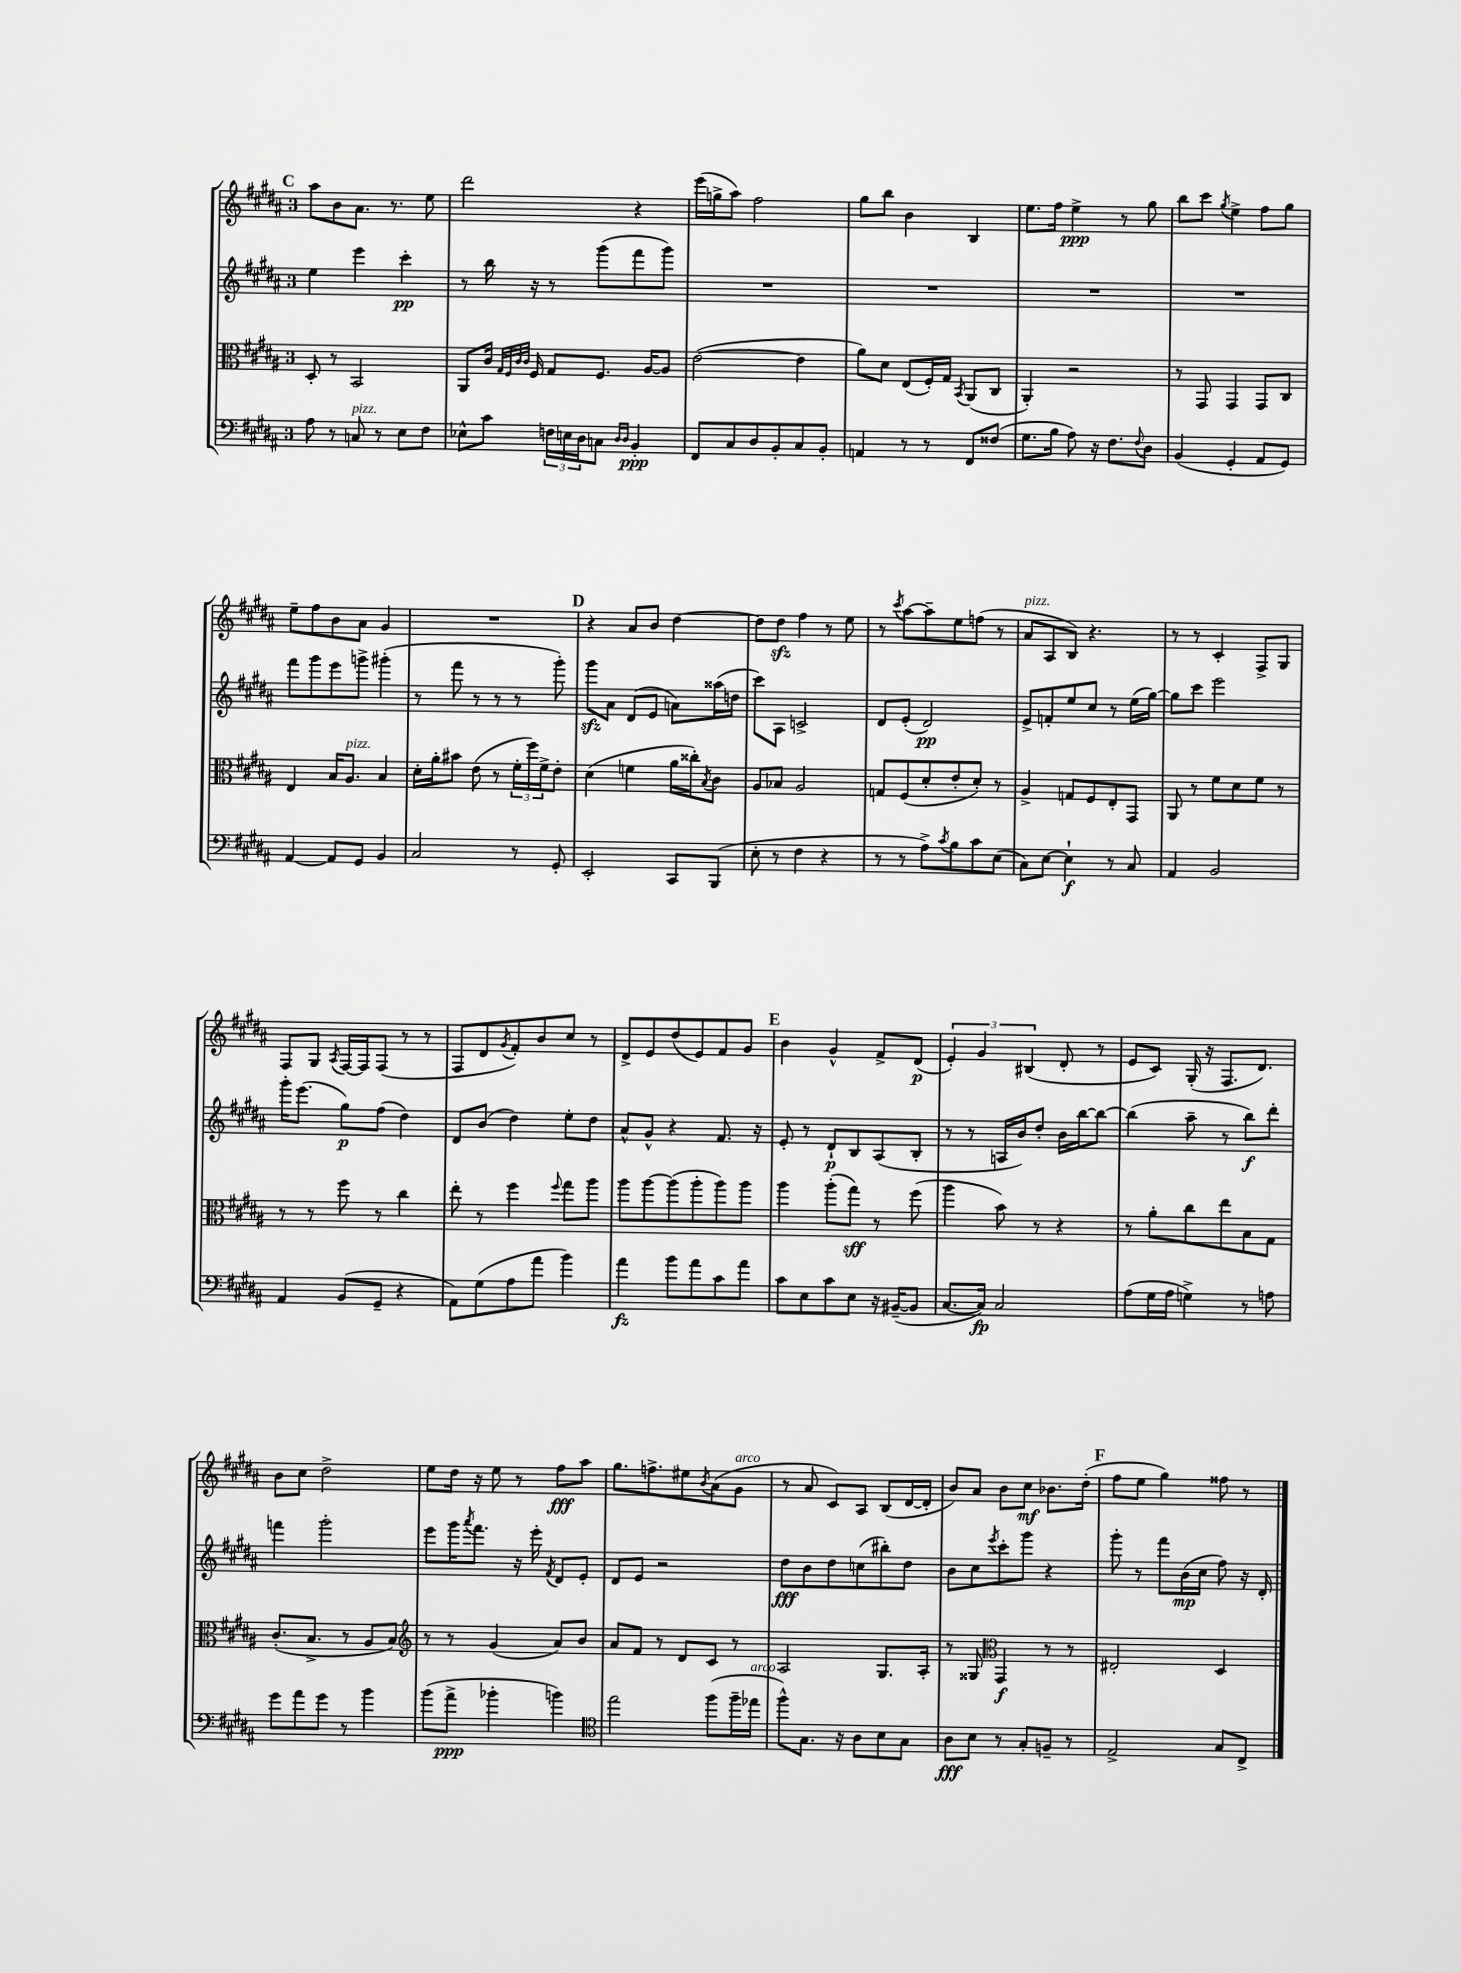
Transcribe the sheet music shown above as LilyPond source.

<<
\new StaffGroup <<
\new Staff = "s0" {
    \clef treble \key b \major \once \override Staff.TimeSignature.style = #'single-digit \time 3/4
    \mark \markup { \bold "C" } ais''8 b'8 ais'8. r8. e''8 |
    dis'''2 r4 |
    e'''16( g''16-> ais''8) fis''2 |
    gis''8 b''8 b'4 b4 |
    e''8. fis''16 e''4->\ppp r8 gis''8 |
    b''8 cis'''8 \acciaccatura { gis''8 } e''4-> fis''8 gis''8 |
    e''8-- fis''8 b'8 ais'8 gis'4 |
    R2. |
    \mark \markup { \bold "D" } r4 ais'8 b'8 dis''4~ |
    dis''8 dis''8\sfz fis''4 r8 e''8 |
    r8 \acciaccatura { cis'''8 } ais''8~ ais''8-- e''8 f''8( r8 |
    ais'8^\markup { \italic "pizz." } ais8 b8) r4. |
    r8 r8 cis'4-. fis8-> gis8 |
    fis8 gis8 \acciaccatura { ais8 } fis16~ fis16 fis8( r8 r8 |
    fis8 dis'8 \acciaccatura { gis'8 } fis'8-.) b'8 cis''8 r8 |
    dis'8-> e'8 dis''8( e'8) fis'8 gis'8 |
    \mark \markup { \bold "E" } b'4 gis'4-^ fis'8-> dis'8\p( |
    \tuplet 3/2 { e'4-.) gis'4 bis4( } dis'8-. r8 |
    e'8 cis'8) gis16-.( r16 fis8. dis'8.) |
    b'8 cis''8 dis''2-> |
    e''8 dis''16 r16 e''8 r8 fis''8\fff ais''8 |
    gis''8. f''8.-> eis''8 \acciaccatura { b'8 } ais'8( gis'8^\markup { \italic "arco" } |
    r8 ais'8 cis'8) ais8 b8( dis'16~ dis'16-. |
    b'8) ais'8 b'8 cis''8\mf bes'8. dis''16-.( |
    \mark \markup { \bold "F" } fis''8 e''8 gis''4) fisis''8 r8 \bar "|." |
}
\new Staff = "s1" {
    \clef treble \key b \major \once \override Staff.TimeSignature.style = #'single-digit \time 3/4
    \mark \markup { \bold "C" } e''4 e'''4 cis'''4-.\pp |
    r8 b''16 r16 r8 gis'''8( fis'''8 gis'''8) |
    R2. |
    R2. |
    R2. |
    R2. |
    fis'''8 gis'''8 e'''8 g'''8-> gis'''4-.( |
    r8 fis'''8 r8 r8 r8 gis'''8-.) |
    \mark \markup { \bold "D" } gis'''8\sfz ais'8 dis'8( e'8 a'8) aisis''16( d''16 |
    cis'''8) ais8 c'2-> |
    dis'8 e'8-.( dis'2\pp) |
    e'8-> f'8-. e''8 cis''8 r8 e''16( gis''16~) |
    gis''8 cis'''8 e'''2 |
    gis'''16-. e'''8.( gis''8\p) fis''8( dis''4) |
    dis'8 b'8( dis''4) e''8-. dis''8 |
    ais'8-^ gis'8-^ r4 fis'8. r16 |
    \mark \markup { \bold "E" } e'8-. r8 dis'8-!\p b8 ais8( b8-. |
    r8 r8 a16 b'16) dis''8-. b'16 b''16~ b''8~ |
    b''4( ais''8-- r8 b''8\f) dis'''8-. |
    f'''4 gis'''2-. |
    e'''8 gis'''16 \acciaccatura { ais'''8 } fis'''8. r16 e'''16-. \acciaccatura { fis'8 } dis'8 e'8-. |
    dis'8 e'8 r2 |
    dis''8\fff b'8 dis''8 c''8( bis''8-.) dis''8 |
    b'8 cis''8 \acciaccatura { e'''8 } cis'''8-. gis'''8 r4 |
    \mark \markup { \bold "F" } gis'''8-. r8 fis'''8 b'16\mp( cis''16 fis''8) r16 dis'16-. \bar "|." |
}
\new Staff = "s2" {
    \clef alto \key b \major \once \override Staff.TimeSignature.style = #'single-digit \time 3/4
    \mark \markup { \bold "C" } dis8-. r8 b,2 |
    ais,8 cis'16 \grace { gis32 fis32 cis'32 cis'32 } fis16 gis8 fis8. ais16~ ais8 |
    e'2~( e'4 |
    ais'8) dis'8 e8( fis16-.) gis16 \acciaccatura { b,8 } ais,8( cis8 |
    ais,4-.) r2 |
    r8 gis,8 gis,4 gis,8 cis8 |
    e4 b16 ais8.^\markup { \italic "pizz." } b4 |
    dis'16-. ais'16-. bis'8 e'8( r8 \tuplet 3/2 { fis'16-. fis''16) fis'16-> } e'8-. |
    \mark \markup { \bold "D" } dis'4( f'4 ais'16 cisis''16-.) \acciaccatura { b8 } cis'8 |
    ais8 bes8 ais2 |
    g8 fis8( dis'8-. e'8-. dis'8-.) r8 |
    ais4-> g8 fis8 e8-. gis,8 |
    ais,8 r8 fis'8 dis'8 fis'8 r8 |
    r8 r8 fis''8 r8 cis''4 |
    e''8-. r8 fis''4 \appoggiatura { fis''8 } gis''8 ais''8 |
    ais''8 ais''8~ ais''8( ais''8-. ais''8) ais''8 |
    \mark \markup { \bold "E" } ais''4 ais''8-.( gis''8\sff) r8 fis''8( |
    ais''4 b'8) r8 r4 |
    r8 ais'8-. cis''8 e''8 b8 gis8 |
    cis'8.-.( b8.-> r8 ais8 b8) |
    \clef treble r8 r8 gis'4( ais'8) b'8 |
    ais'8 fis'8 r8 dis'8 cis'8 r8 |
    ais2 gis8. ais16-. |
    r8 gisis8 \clef alto gis,4\f r8 r8 |
    \mark \markup { \bold "F" } eis2-. dis4 \bar "|." |
}
\new Staff = "s3" {
    \clef bass \key b \major \once \override Staff.TimeSignature.style = #'single-digit \time 3/4
    \mark \markup { \bold "C" } ais8 r8 c8^\markup { \italic "pizz." } r8 e8 fis8 |
    ees8-^ cis'8 \tuplet 3/2 { f16 e16 dis16 } c8 \grace { dis16 dis16 } b,4-.\ppp |
    fis,8 cis8 dis8 b,8-. cis8 b,8-. |
    a,4 r8 r8 fis,8 fisis8( |
    gis8. b16 ais8) r16 fis8. \appoggiatura { fis8 } dis8 |
    b,4( gis,4-. ais,8 gis,8) |
    ais,4~ ais,8 gis,8 b,4 |
    cis2 r8 gis,8-. |
    \mark \markup { \bold "D" } e,2-. cis,8 b,,8( |
    e8-. r8 fis4 r4 |
    r8 r8 ais8->) \acciaccatura { cis'8 } b8 cis'8 e8( |
    cis8) e8~ e4-!\f r8 cis8 |
    ais,4 b,2 |
    ais,4 b,8( gis,8-- r4 |
    ais,8) gis8( ais8 ais'8 b'4) |
    ais'4\fz b'8 ais'8 cis'8 ais'8 |
    \mark \markup { \bold "E" } cis'8 e8 cis'8 e8 r16 bis,16~--( bis,8 |
    cis8.~ cis16\fp) cis2 |
    ais8( gis16 ais16 g4->) r8 a8 |
    gis'8 ais'8 gis'8 r8 b'4 |
    b'8( ais'8->\ppp bes'4-. b'4) |
    \clef tenor e''2 fis''8( fis''16-- ees''16^\markup { \italic "arco" } |
    fis''8-^) gis8. r16 ais8 b8 gis8 |
    ais8\fff b8 r8 gis8-. f8-- r8 |
    \mark \markup { \bold "F" } e2-> gis8 cis8-> \bar "|." |
}
>>
>>
\layout { \context { \Score \remove "Bar_number_engraver" } }
